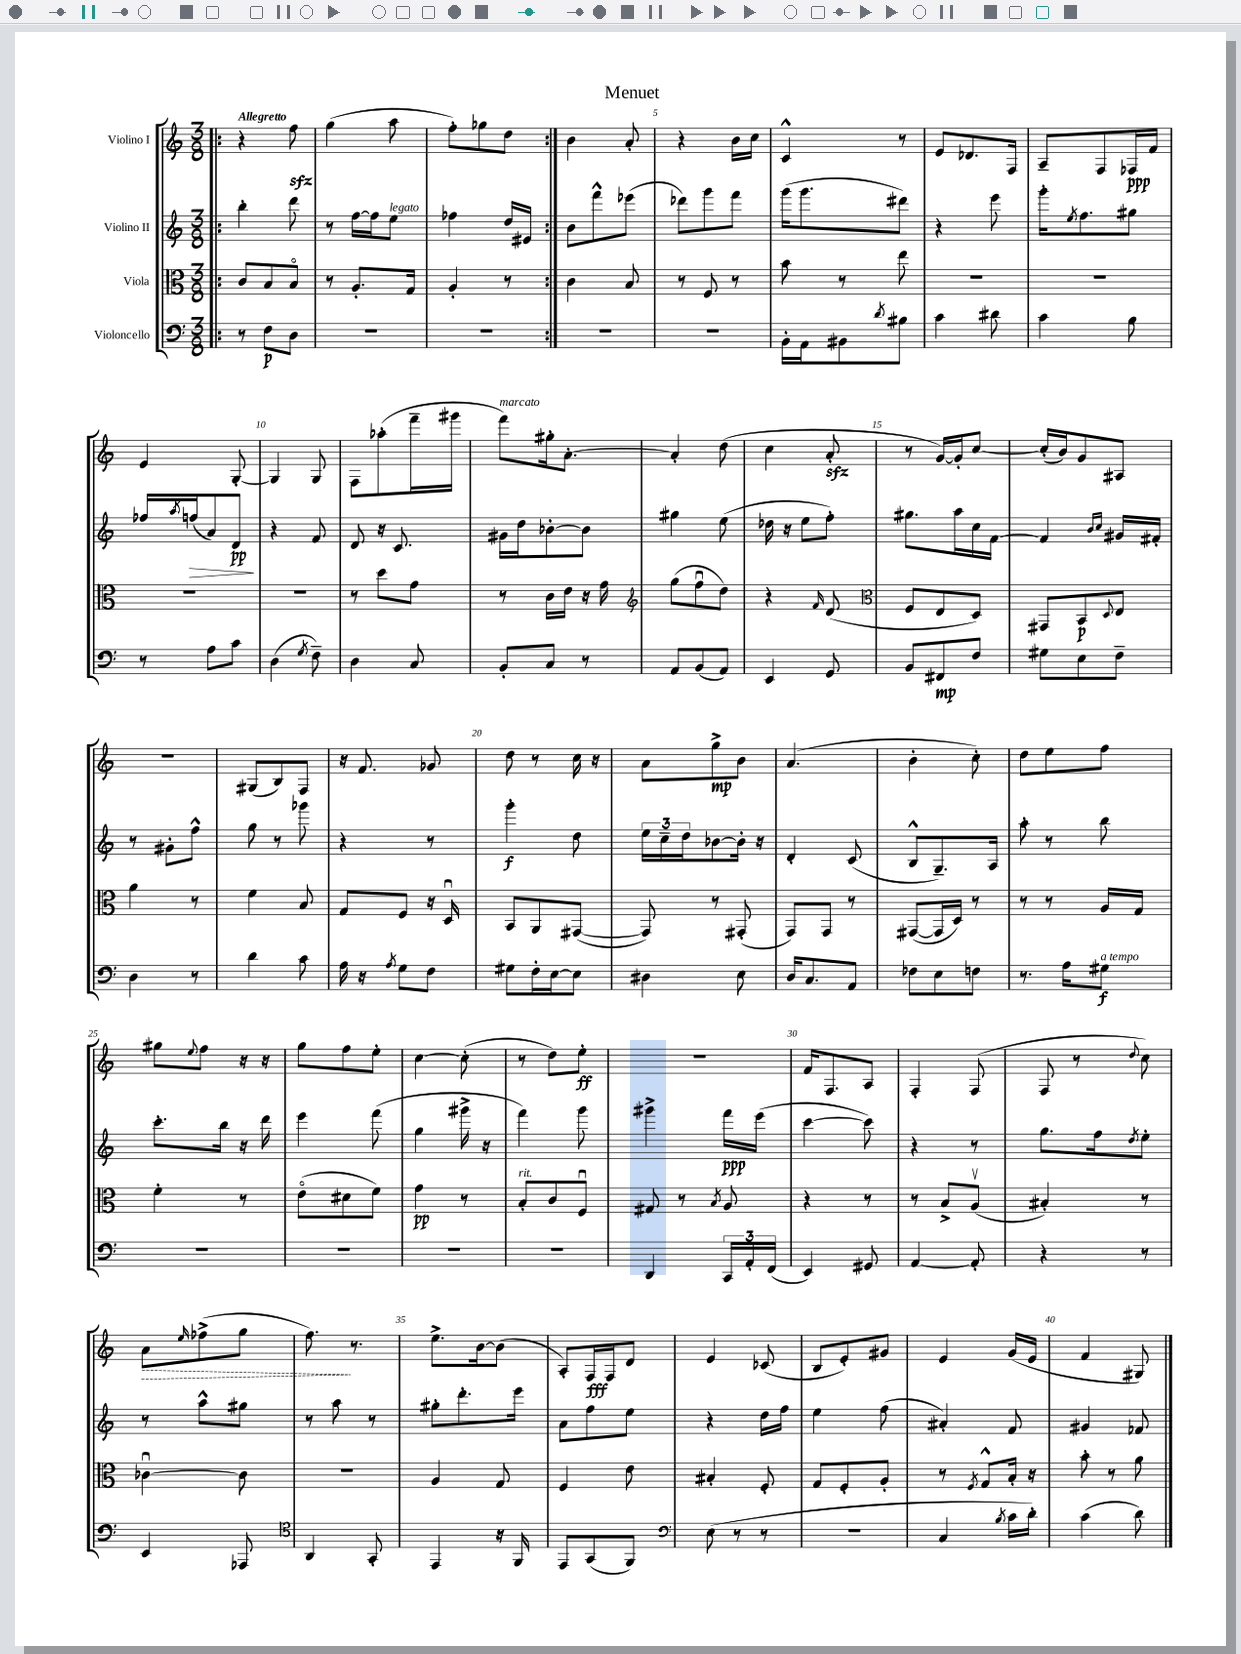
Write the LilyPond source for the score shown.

\header { title = "Menuet" }
<<
\new StaffGroup <<
\new Staff = "s0" \with { instrumentName = "Violino I" } {
    \clef treble \key c \major \numericTimeSignature \time 3/8 \tempo "Allegretto"
    \repeat volta 2 { \bar ".|:" r4 f''8\sfz |
    g''4( a''8 |
    f''8-.) ges''8 d''8 | }
    b'4 a'8-. |
    r4 b'16 c''16 |
    c'4-^ r8 |
    e'8 des'8. f16 |
    a8-- f8 fes16\ppp f'16 |
    e'4 g8~-. |
    g4 g8 |
    f8 aes''8-.( f'''16-- gis'''16 |
    f'''8^\markup { \italic "marcato" }) gis''16-. a'8.~-. |
    a'4-. d''8( |
    c''4 a'8-.\sfz |
    r8 g'16~) g'16-. c''8~ |
    c''16-.( b'16) g'8 ais8 |
    R4. |
    gis8( b8) f8 |
    r16 f'8. ges'8 |
    d''8 r8 c''16 r16 |
    a'8 g''8->\mp b'8 |
    a'4.( |
    b'4-. c''8-.) |
    d''8 e''8 f''8 |
    gis''8 \appoggiatura { e''8 } f''8 r16 r16 |
    g''8 f''8 e''8-. |
    c''4~ c''8-.( |
    r8 d''8) e''8-.\ff |
    R4. |
    f'16 f8. a8 |
    f4-. f8( |
    f8 r8 \appoggiatura { d''8 } c''8) |
    \once \override Hairpin.style = #'dashed-line a'8\> \grace { e''16 } fes''8->( g''8 |
    f''8.\!) r8. |
    e''8.-> b'16~ b'8( |
    a8-.) f16\fff f16 d'8 |
    e'4 ces'8( |
    b8 e'8-.) gis'8 |
    e'4 g'16( e'16 |
    f'4 gis8) \bar "|." |
}
\new Staff = "s1" \with { instrumentName = "Violino II" } {
    \clef treble \key c \major \numericTimeSignature \time 3/8
    \repeat volta 2 { \bar ".|:" b''4-. d'''8 |
    r8 f''16~ f''16 e''8^\markup { \italic "legato" } |
    fes''4 d''16 eis'16 | }
    b'8 f'''8-^ ees'''8( |
    des'''8) g'''8 f'''8 |
    g'''16( g'''8. dis'''8) |
    r4 e'''8 |
    g'''16-. \acciaccatura { e''8 } f''8. gis''8 |
    fes''16 \acciaccatura { a''8 } f''16\>( a'8) d'8\pp\! |
    r4 f'8 |
    d'8 r16 c'8. |
    gis'16 d''16 bes'8~-. bes'8 |
    gis''4 e''8( |
    des''16 r16 e''8 f''8-.) |
    gis''8. a''16 c''16 f'16~ |
    f'4 \grace { b'16 c''16 } gis'16 fis'16-. |
    r8 gis'8-. f''8-^ |
    g''8 r8 ges'''8 |
    r4 r8 |
    g'''4-.\f d''8 |
    \tuplet 3/2 { e''16 c''16-- d''16 } bes'8~ bes'16-. r16 |
    d'4-. c'8( |
    b8-^ g8.--) a16 |
    a''8-. r8 b''8 |
    c'''8.-. b''16 r16 d'''16 |
    e'''4 f'''8( |
    g''4 gis'''16-> r16 |
    f'''4) g'''8 |
    gis'''4-> f'''16\ppp e'''16( |
    c'''4~ c'''8) |
    r4 r8 |
    g''8. f''16 \acciaccatura { d''8 } e''8-. |
    r8 a''8-^ gis''8 |
    r8 a''8 r8 |
    gis''8-. d'''8.-. e'''16 |
    a'8 f''8 e''8 |
    r4 d''16 f''16 |
    e''4 f''8( |
    ais'4-.) f'8 |
    gis'4 fes'8 \bar "|." |
}
\new Staff = "s2" \with { instrumentName = "Viola" } {
    \clef alto \key c \major \numericTimeSignature \time 3/8
    \repeat volta 2 { \bar ".|:" c'8 b8 b8\flageolet |
    r8 a8.-. g16 |
    a4-. r8 | }
    c'4 b8 |
    r8 f8 r8 |
    b'8 r8 e''8 |
    R4. |
    R4. |
    R4. |
    R4. |
    r8 d''8 g'8 |
    r8 c'16 e'16 r16 g'16 |
    \clef treble g''8( f''8\downbow d''8) |
    r4 \grace { f'16 } d'8( |
    \clef alto f8 e8 d8) |
    gis,8 b,8\p \appoggiatura { d8 } e8 |
    a'4 r8 |
    f'4 b8 |
    g8 f8 r16 d16\downbow |
    b,8 a,8 gis,8~( |
    gis,8) r8 gis,8-.( |
    g,8) g,8 r8 |
    gis,8~( gis,16 d16) r8 |
    r8 r8 a16 g16 |
    f'4-. r8 |
    e'8\flageolet( dis'8 f'8) |
    g'4\pp r8 |
    b8-.^\markup { \italic "rit." } c'8 f8\downbow |
    gis8 r8 \acciaccatura { b8 } a8 |
    r4 r8 |
    r8 b8-> a8\upbow( |
    bis4-.) r8 |
    ces'4~\downbow ces'8 |
    R4. |
    a4 g8 |
    f4 e'8 |
    bis4-. f8-. |
    g8 f8-. a8-. |
    r8 \acciaccatura { f8 } g8-^ b16-. r16 |
    b'8-. r8 a'8 \bar "|." |
}
\new Staff = "s3" \with { instrumentName = "Violoncello" } {
    \clef bass \key c \major \numericTimeSignature \time 3/8
    \repeat volta 2 { \bar ".|:" r8 f8\p d8 |
    R4. |
    R4. | }
    R4. |
    R4. |
    b,16-. a,16 bis,8 \acciaccatura { d'8 } bis8 |
    c'4 dis'8 |
    c'4 b8 |
    r8 a8 c'8 |
    d4( \acciaccatura { g8 } f8--) |
    d4 c8 |
    b,8-. c8 r8 |
    a,8 b,8( a,8) |
    e,4 g,8 |
    b,8 fis,8\mp f8 |
    gis8 e8 f8-- |
    d4 r8 |
    d'4 c'8 |
    a16 r16 \acciaccatura { a8 } g8 f8 |
    gis8 f16-. e16~ e8 |
    dis4 e8 |
    d16 c8. a,8 |
    fes8 e8 f8 |
    r8. a16 gis8\f^\markup { \italic "a tempo" } |
    R4. |
    R4. |
    R4. |
    R4. |
    d,4 \tuplet 3/2 { c,16 a,16-. f,16( } |
    e,4) gis,8 |
    a,4~ a,8-. |
    r4 r8 |
    e,4 aes,,8 |
    \clef tenor a,4 g,8-. |
    e,4 r16 f,16 |
    e,8 g,8( f,8) |
    \clef bass e8( r8 r8 |
    R4. |
    c4 \acciaccatura { b8 } c'16 d'16-.) |
    c'4( d'8) \bar "|." |
}
>>
>>
\layout { \context { \Score \override BarNumber.break-visibility = ##(#f #t #t) barNumberVisibility = #(every-nth-bar-number-visible 5) } }
